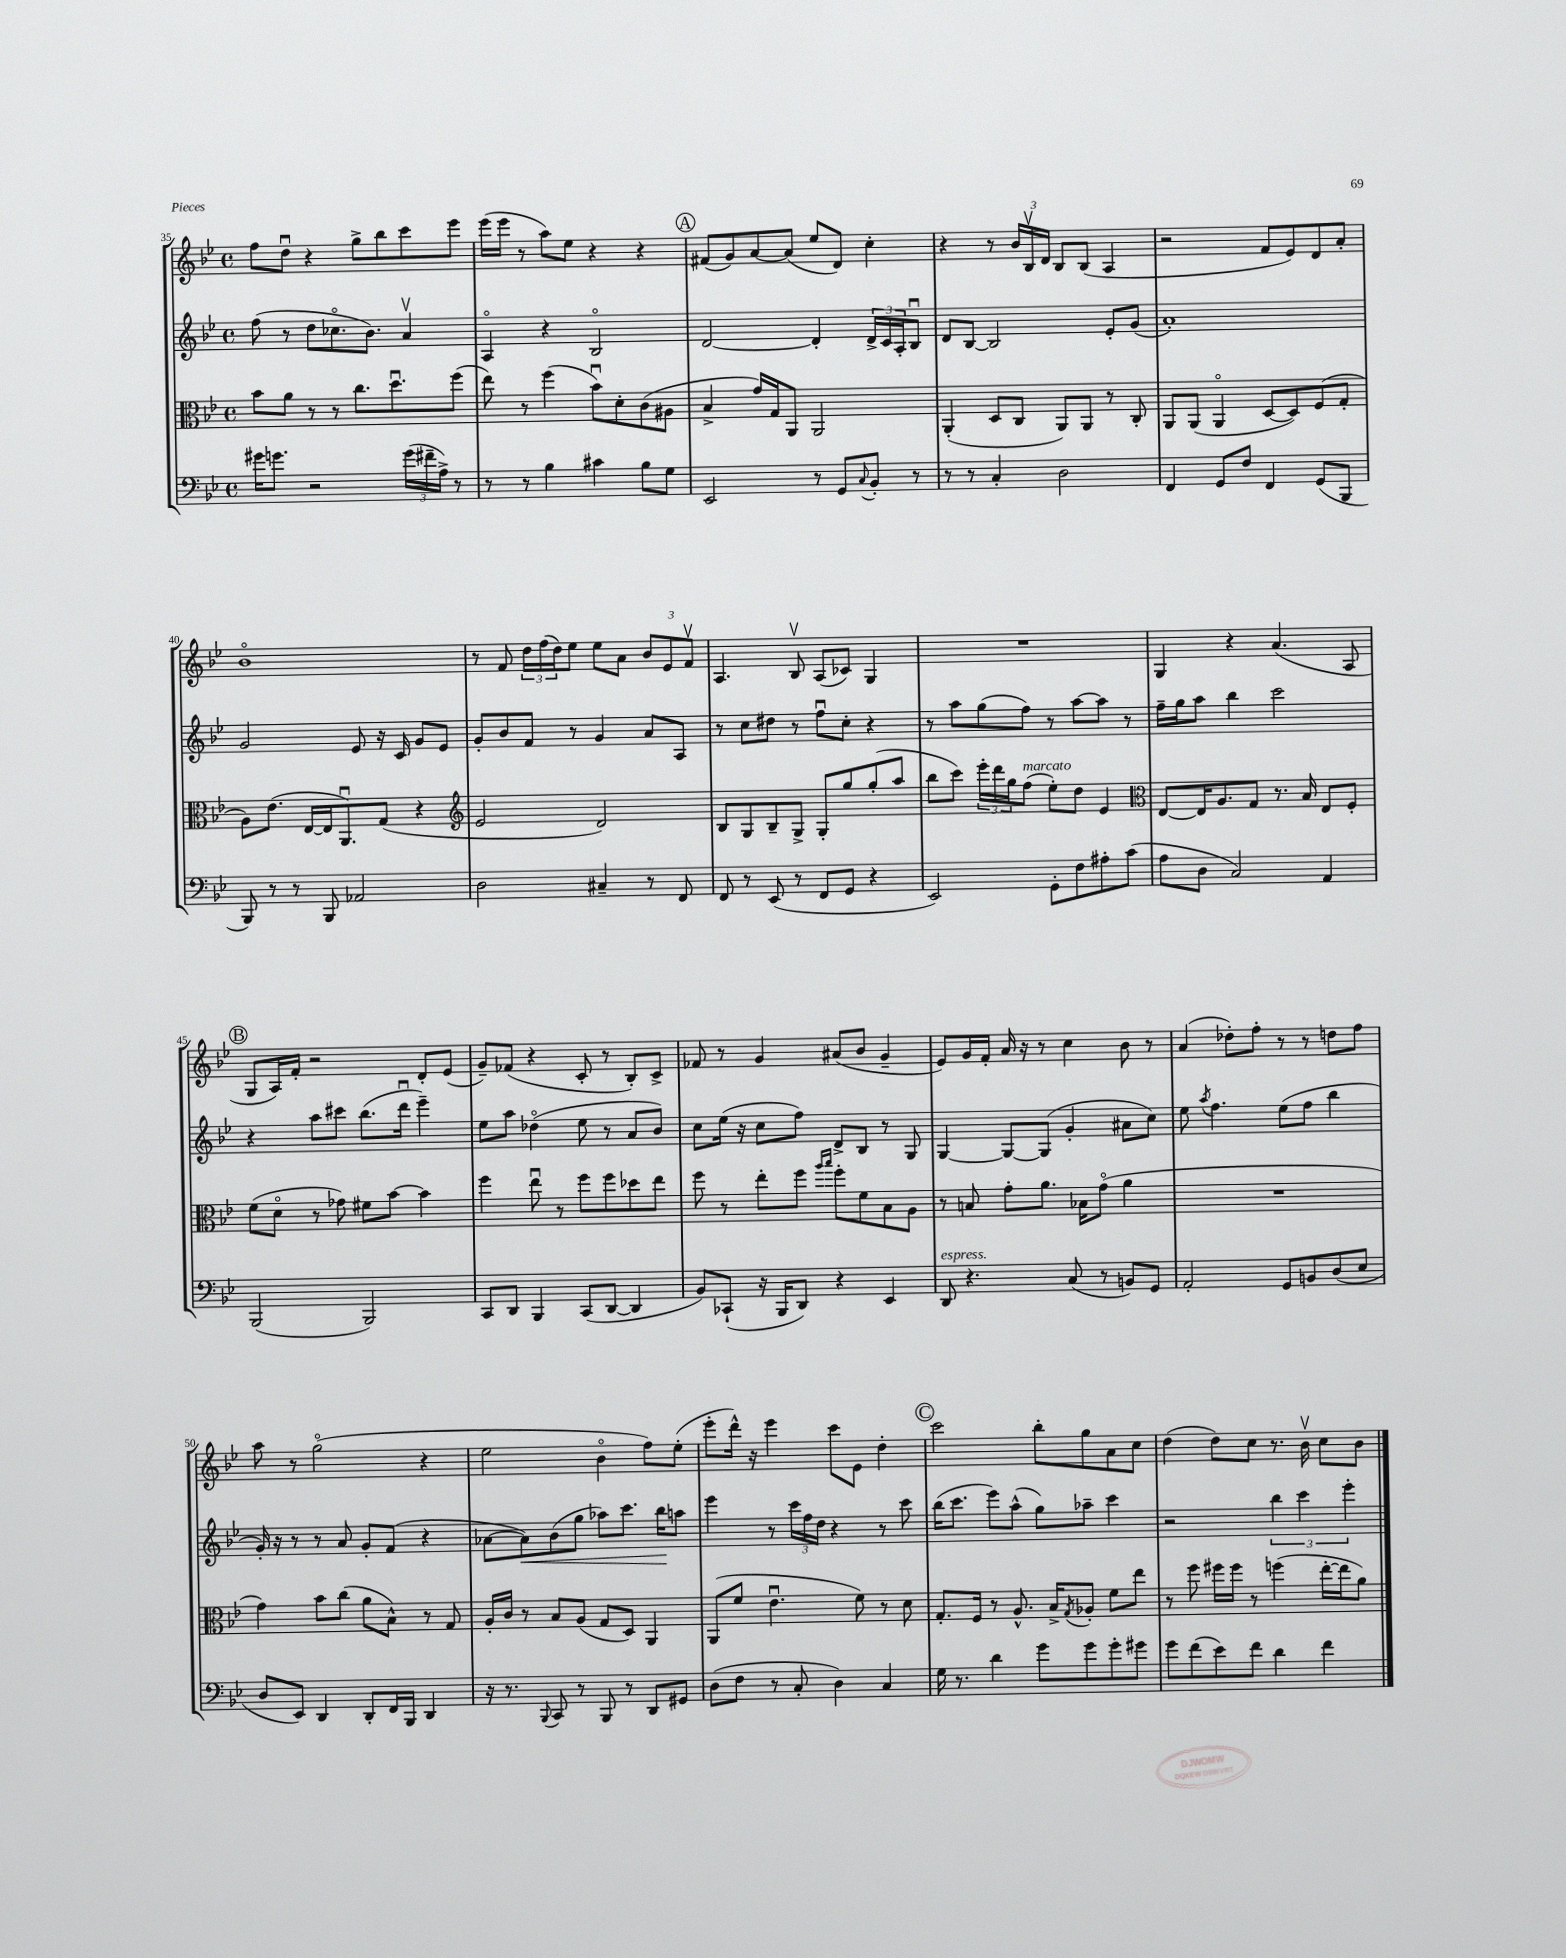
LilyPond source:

<<
\new StaffGroup <<
\new Staff = "s0" {
    \clef treble \key bes \major \defaultTimeSignature \time 4/4
    f''8 d''8\downbow r4 g''8-> bes''8 c'''8 ees'''8 |
    ees'''16( ees'''16 r8 a''8) ees''8 r4 r4 |
    \mark \markup { \circle "A" } fis'8( g'8) a'8~ a'8( ees''8 d'8) c''4-. |
    r4 r8 \tuplet 3/2 { bes'16 bes16\upbow d'16 } bes8 bes8( a4 |
    r2 f'8 ees'8) d'8 a'8-. |
    bes'1\flageolet |
    r8 f'8 \tuplet 3/2 { d''16 f''16( d''16) } ees''8 ees''8 a'8 \tuplet 3/2 { bes'8 ees'8 f'8\upbow } |
    a4. bes8\upbow a8( ces'8) g4 |
    R1 |
    g4 r4 a'4.( a8 |
    \mark \markup { \circle "B" } g8 a16) f'16-. r2 d'8-. ees'8( |
    g'8--) fes'8( r4 c'8-. r8 bes8-.) c'8-> |
    fes'8 r8 g'4 ais'8( bes'8 g'4-- |
    ees'8) g'16 f'16-. a'16 r16 r8 c''4 bes'8 r8 |
    a'4( des''8-.) f''8-. r8 r8 d''8 f''8 |
    a''8 r8 g''2\flageolet( r4 |
    ees''2 bes'4\flageolet f''8) ees''8-.( |
    ees'''8-. d'''16-^) r16 ees'''4 c'''8 ees'8 d''4-. |
    \mark \markup { \circle "C" } c'''2 bes''8-. g''8 a'8 c''8 |
    d''4( d''8) c''8 r8. bes'16\upbow c''8 bes'8 \bar "|." |
}
\new Staff = "s1" {
    \clef treble \key bes \major \defaultTimeSignature \time 4/4
    f''8( r8 d''8 ces''8.\flageolet bes'8.) a'4\upbow |
    a4\flageolet r4 bes2\flageolet |
    \mark \markup { \circle "A" } d'2~ d'4-. \tuplet 3/2 { d'16-> c'16 a16-. } bes8\downbow |
    d'8 bes8~ bes2 ees'8-. g'8( |
    a'1-.) |
    g'2 ees'8 r16 c'16 g'8 ees'8 |
    g'8-. bes'8 f'8 r8 g'4 a'8 a8 |
    r8 c''8 dis''8 r8 f''8\downbow c''8-. r4 |
    r8 a''8 g''8( f''8) r8 a''8~ a''8 r8 |
    f''16-- g''16 a''8 bes''4 c'''2 |
    \mark \markup { \circle "B" } r4 a''8 cis'''8 bes''8.( d'''16\downbow ees'''4--) |
    ees''8 a''8 des''4\flageolet( ees''8 r8 a'8 bes'8) |
    c''8 ees''16( r16 c''8 f''8) d'8-> bes8 r8 g8 |
    g4~ g8~ g8( g'4-. ais'8 c''8) |
    ees''8 \acciaccatura { a''8 } f''4. ees''8( f''8 bes''4 |
    g'16-.) r16 r8 r8 a'8 g'8-. f'8( r4 |
    aes'8~ aes'8\<) bes'8( g''8 aes''8) c'''8. bes''16\! a''8 |
    ees'''4 r8 \tuplet 3/2 { c'''16 f''16 d''16 } r4 r8 c'''8 |
    \mark \markup { \circle "C" } bes''16( c'''8. ees'''8) a''8-^( g''8) aes''8-- c'''4 |
    r2 \tuplet 3/2 { bes''4 c'''4 ees'''4-. } \bar "|." |
}
\new Staff = "s2" {
    \clef alto \key bes \major \defaultTimeSignature \time 4/4
    bes'8 a'8 r8 r8 c''8. d''8.\downbow f''8( |
    ees''8) r8 f''4( bes'8\downbow) d'8-. c'8( ais8 |
    \mark \markup { \circle "A" } bes4-> g'16) g16 a,8 a,2 |
    a,4-.( d8 c8 a,8) a,8 r8 c8-. |
    a,8 a,8( a,4\flageolet d8~ d8) f8( g8-. |
    a8) ees'8.( ees16~ ees16 a,8.\downbow) g8( r4 |
    \clef treble ees'2 d'2) |
    bes8 g8 bes8-- g8-> g8-. g''8 g''8-.( a''8 |
    bes''8 c'''8) \tuplet 3/2 { ees'''16-. d'''16 g''16 } f''8^\markup { \italic "marcato" }( ees''8-.) d''8 ees'4 |
    \clef alto ees8~ ees16 a8. g8 r8. bes16 ees8 f8-. |
    \mark \markup { \circle "B" } f'8( d'8\flageolet r8 ges'8) fis'8 bes'8~ bes'4 |
    f''4 ees''8\downbow r8 f''8 f''8 des''8 ees''8 |
    f''8 r8 ees''8-. f''8 \grace { a''16 bes''16 } f''8-. f'8 bes8 a8 |
    r8 b8 g'8-. a'8. bes16 g'8\flageolet( a'4 |
    R1 |
    g'4) bes'8 c''8( a'8 bes8-^) r8 g8 |
    a16-. c'16 r8 bes8 a8( g8 d8) a,4 |
    a,8( f'8 ees'4.\downbow f'8) r8 d'8 |
    \mark \markup { \circle "C" } g8.-. f16 r8 a8.-^ bes16-> \acciaccatura { g8 } aes8-. f'8 ees''8 |
    r8 f''8 fis''16 fis''16 r8 f''4( ees''16~-. ees''16 a'8) \bar "|." |
}
\new Staff = "s3" {
    \clef bass \key bes \major \defaultTimeSignature \time 4/4
    gis'16 g'8. r2 \tuplet 3/2 { g'16( fis'16-- a16->) } r8 |
    r8 r8 bes4 cis'4 bes8 g8 |
    \mark \markup { \circle "A" } ees,2 r8 g,8 \appoggiatura { c8 } bes,8-. r8 |
    r8 r8 c4-. d2 |
    f,4 g,8 f8 f,4 g,8( bes,,8 |
    bes,,8) r8 r8 bes,,8 aes,2 |
    d2 cis4-- r8 f,8 |
    f,8 r8 ees,8( r8 f,8 g,8 r4 |
    ees,2) g,8-. f8 ais8-. c'8( |
    a8 d8 c2) a,4 |
    \mark \markup { \circle "B" } bes,,2( bes,,2) |
    c,8 d,8 bes,,4 c,8( d,8~ d,4 |
    bes,8) ces,8-!( r16 bes,,16 d,8) r4 ees,4 |
    d,8^\markup { \italic "espress." } r4. c8( r8 b,8) g,8 |
    a,2-. g,8 b,8 d8( ees8 |
    d8 ees,8) d,4 d,8-. f,16 bes,,16 d,4 |
    r16 r8. \appoggiatura { bes,,8 } c,8 r8 bes,,8 r8 d,8 gis,8 |
    d8( f8 r8 c8-. d4) c4 |
    \mark \markup { \circle "C" } g16 r8. d'4 g'8 g'8 g'8-. gis'8 |
    g'8 f'8( ees'8) f'8 d'4 f'4 \bar "|." |
}
>>
>>
\layout { \context { \Score currentBarNumber = #35 } }
